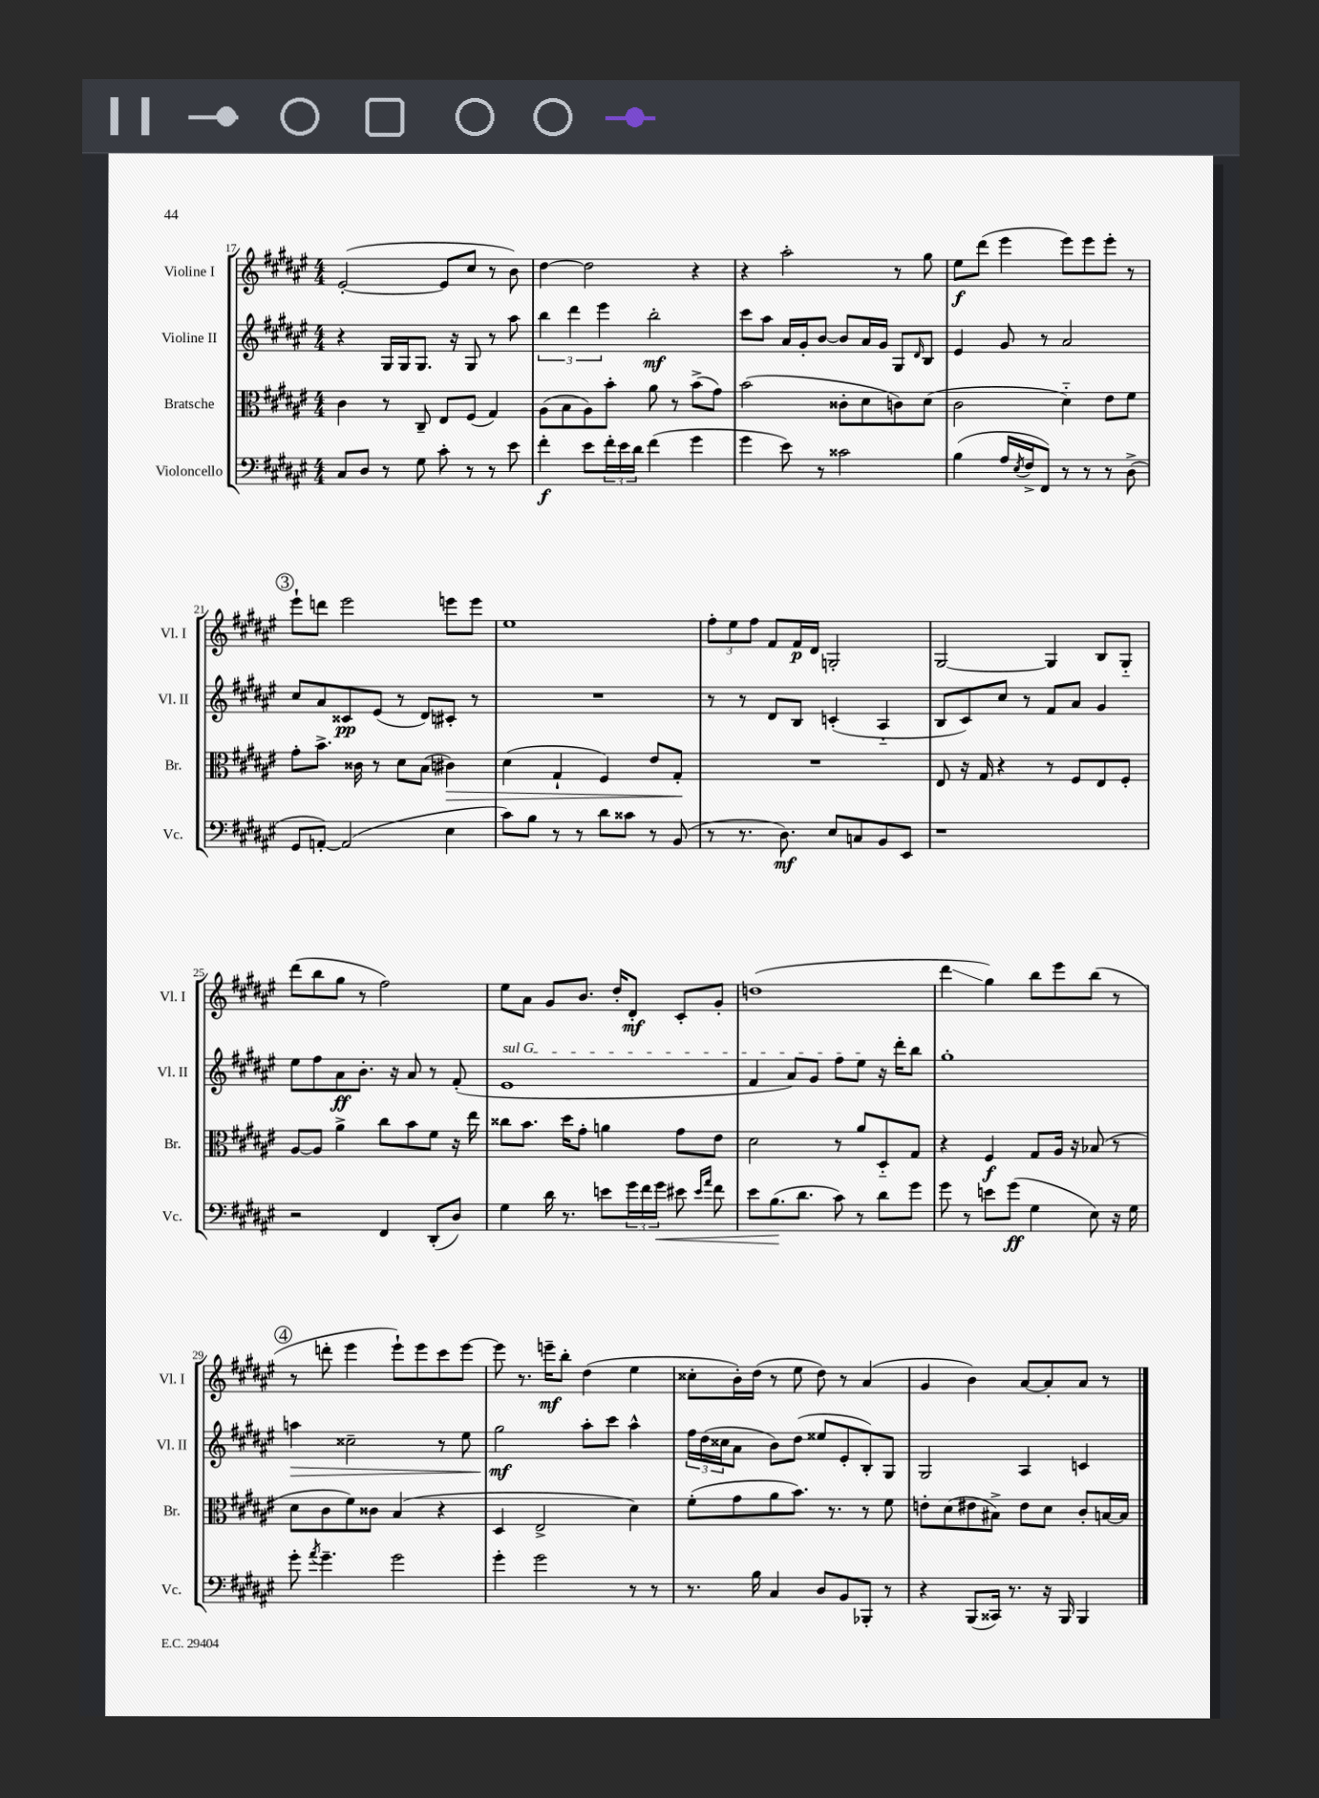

**kern	**kern	**kern	**kern
*staff4	*staff3	*staff2	*staff1
*clefF4	*clefC3	*clefG2	*clefG2
*k[f#c#g#d#a#e#]	*k[f#c#g#d#a#e#]	*k[f#c#g#d#a#e#]	*k[f#c#g#d#a#e#]
*M4/4	*M4/4	*M4/4	*M4/4
8C#/L	4c#\	4r	([2e#'/
8D#/J	.	.	.
8r	8r	16G#/LL	.
.	.	16G#/J	.
8G#\	8C#~/	8.G#/J	.
8c#'\	8E#/L	.	8e#/]L
.	.	16r	.
8r	(8F#/J	8G#/	8cc#/J
8r	4G#/)	8r	8r
8e#\	.	8aa#\	8b\)
=	=	=	=
4f#'\	(8A#\L	6bb\	[4dd#\
.	8B\	.	.
.	.	6ddd#\	.
8e#\L	8A#\)	.	2dd#\]
.	.	6eee#\	.
24f#'\L	8b'\J	.	.
24e#\	.	.	.
24d#\JJ	.	.	.
(4f#\	8a#\	2bb'\	.
.	8r	.	.
4g#\	(8b^\L	.	4r
.	8g#\J)	.	.
=	=	=	=
4g#\	(2b\	8ccc#\L	4r
.	.	8aa#\J	.
8e#\)	.	16a#/LL	2aa#'\
.	.	16g#'/J	.
8r	.	[8b/J	.
2c##\	8c##'\L	8b/]L	.
.	8d#\	16a#/L	.
.	.	16g#/JJ	.
.	8c\)	8G#/L	8r
.	.	16qqd#/	.
.	(8d#\J	8B/J	8gg#\
=	=	=	=
(4B\	2c#\	4e#/	8ee#\L
.	.	.	(8ddd#\J
16A#/LL	.	8g#/	4eee#\
8qE#/	.	.	.
16F#^/J	.	.	.
8FF#/J)	.	8r	.
8r	4d#'~\)	2a#/	8eee#\L)
8r	.	.	8eee#\
8r	8e#\L	.	8eee#'\J
(8D#^\	8f#\J	.	8r
=	=	=	=
8GG#/L	8g#'\L	8cc#/L	8eee#`\L
[8AA'/J)	8.b^\J	8a#/	8ddd\J
(2AA/]	.	8c##/	2eee#\
.	16c##\	.	.
.	8r	(8e#/J	.
.	8d#\L	8r	.
.	(8B\J	8d#/L)	.
4E#\	4c#\)	8c#'/J	8eee\L
.	.	8r	8eee\J
=	=	=	=
8c#\L)	(4d#\	1r	1ee#
8B\J	.	.	.
8r	4G#`/	.	.
8r	.	.	.
8d#\L	4F#/)	.	.
8c##\J	.	.	.
8r	8e#/L	.	.
(8BB/	8G#'/J	.	.
=	=	=	=
8r	1r	8r	12ff#'\L
.	.	.	12ee#\
8.r	.	8r	.
.	.	.	12ff#\J
.	.	8d#/L	8f#/L
8.D#\)	.	.	.
.	.	8B/J	16f#/L
.	.	.	16d#/JJ
8E#/L	.	(4c'/	2G'/
8C/	.	.	.
8BB/	.	4A#'~/	.
8EE#/J	.	.	.
=	=	=	=
1r	8E#/	8B/L	[2G#/
.	16r	8c#/)	.
.	16G#/	.	.
.	4r	8cc#/J	.
.	.	8r	.
.	8r	8f#/L	4G#/]
.	8F#/L	8a#/J	.
.	8E#/	4g#/	8B/L
.	8F#'/J	.	8G#'~/J
=	=	=	=
2r	[8A#/L	8ee#\L	(8ddd#\L
.	8A#/]J	8ff#\	8bb\
.	4a#^\	8a#\	8gg#\J
.	.	8.b'\J	8r
4FF#/	8cc#\L	.	2ff#\)
.	.	16r	.
.	8b\	8a#/	.
(8DD#'/L	8f#\J	8r	.
8D#/J)	16r	(8f#'/	.
.	16ee#\	.	.
=	=	=	=
4G#\	8cc##\L	1e#	8ee#\L
.	8.b\J	.	8a#\J
16d#\	.	.	8g#/L
8.r	16dd#\LK	.	.
.	8g#'\J	.	8.b/J
8e\L	4a\	.	.
.	.	.	16dd#'/LK
24g#\L	.	.	8d#'/J
24f#\	.	.	.
24g#\JJ	.	.	.
8e#\	8g#\L	.	8c#'/L
16qqe#/LL	.	.	.
16qqa#/JJ	.	.	.
8f#\	8e#\J	.	8g#'/J
=	=	=	=
8e#\L	2d#\	4f#/	(1dd
(8.B\	.	.	.
.	.	8a#/L)	.
8.d#\J	.	.	.
.	.	8g#/J	.
8c#\)	8r	8ff#\L	.
8r	8a#/L	8ee#\J	.
8d#\L	8D#'~/	16r	.
.	.	16ddd#'\LK	.
8g#\J	8G#/J	8bb\J	.
=	=	=	=
8g#\	4r	1gg#'	4ddd#\
8r	.	.	.
8e\L	4F#/	.	4gg#\)
(8g#\J	.	.	.
4G#\	8G#/L	.	8bb\L
.	16A#/Jk	.	8eee#\
.	16r	.	.
8E#\)	(8B-/	.	(8bb\J
16r	8r	.	8r
16G#\	.	.	.
=	=	=	=
8g#'\	8d#\L	4aa\	8r
8qa#/	.	.	.
4.g#~\	8c#\	.	8ddd'\
.	8f#\)	2cc##~\	4eee#\
.	8c##\J	.	.
2g#\	(4B/	.	8eee#`\L)
.	.	.	8eee#\
.	4r	8r	8ccc#\
.	.	8ee#\	[8eee#\J
=	=	=	=
4g#'\	4D#/	2gg#\	8eee#\]
.	.	.	8.r
2g#\	2E#^/	.	.
.	.	.	16eee~\LK
.	.	.	8bb'\J
.	.	8aa#'\L	(4dd#\
.	.	8ccc#\J	.
8r	4d#\)	4aa#^^\	4ee#\
8r	.	.	.
=	=	=	=
8.r	(8f#'\L	24ff#\LL	8cc##'\L
.	.	(24dd#\	.
.	.	24cc##\J	.
.	8g#\	8a#\J	16b'\L)
16B\	.	.	(16dd#\JJ
4C#/	8a#\	8b\L)	8r
.	8.b\J)	(8dd#\J	8ee#\
8D#/L	.	8ee##/L	8dd#\)
.	8.r	.	.
8BB/	.	8e#'/	8r
8BBB-'/J	8r	8B'/)	(4a#/
8r	8f#\	8G#/J	.
=	=	=	=
4r	8e'\L	2G#/	4g#/
.	(8d#\	.	.
(8BBB/L	8e#\	.	4b\)
16CC##/Jk)	8B#^\J)	.	.
8.r	.	.	.
.	8e#\L	4A#/	[8a#/L
16r	8d#\J	.	8a#'/]
16BBB/	.	.	.
4BBB/	8c#'/L	4c/	8a#/J
.	[16B/L	.	8r
.	16B/]JJ	.	.
==	==	==	==
*-	*-	*-	*-
